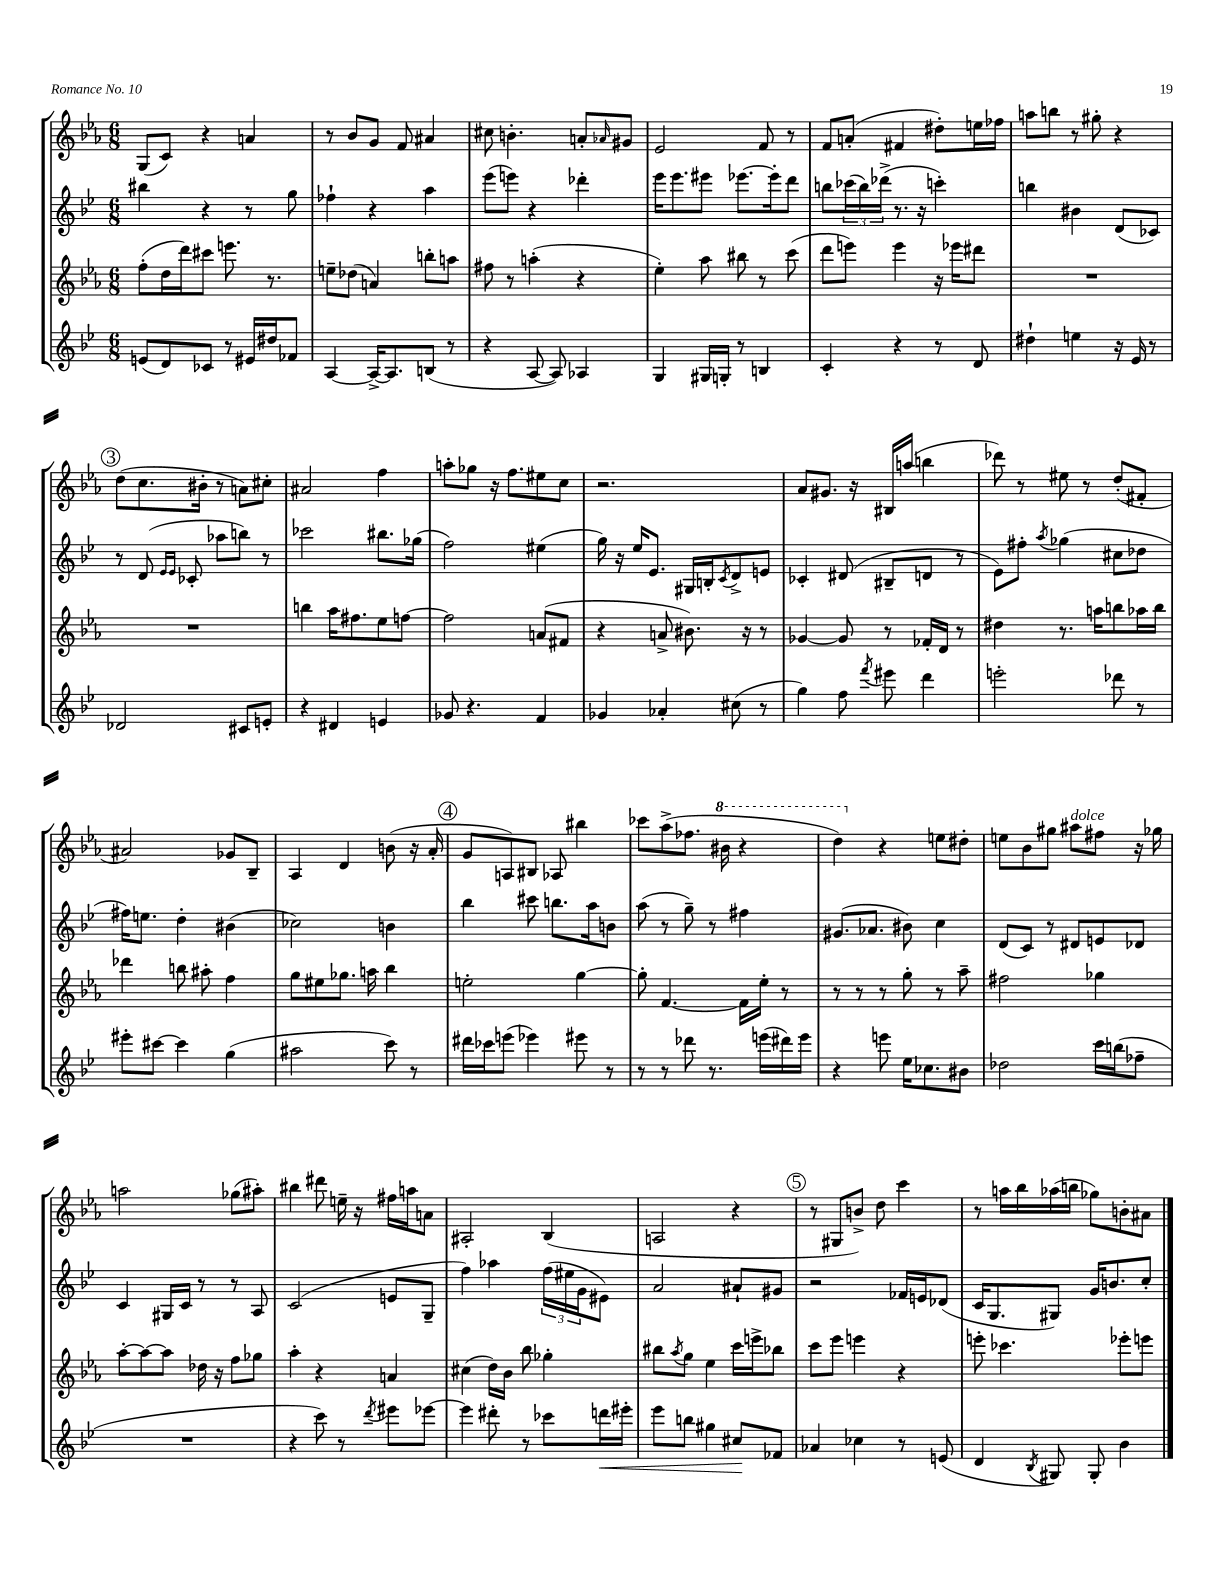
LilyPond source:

<<
\new StaffGroup <<
\new Staff = "s0" {
    \clef treble \key ees \major \numericTimeSignature \time 6/8
    g8( c'8) r4 a'4 |
    r8 bes'8 g'8 f'8 ais'4 |
    cis''8 b'4.-. a'8-. \grace { aes'16 } gis'8 |
    ees'2 f'8 r8 |
    f'8 a'8-.( fis'4 dis''8-.) e''16 fes''16 |
    a''8 b''8 r8 gis''8-. r4 |
    \mark \markup { \circle "3" } d''8( c''8. bis'16-. r8 a'8) cis''8-. |
    ais'2 f''4 |
    a''8-. ges''8 r16 f''8. eis''8 c''8 |
    r2. |
    aes'8 gis'8. r16 bis16 a''16( b''4 |
    des'''8) r8 eis''8 r8 d''8-.( fis'8-. |
    ais'2) ges'8 bes8-- |
    aes4 d'4 b'8( r16 aes'16-. |
    \mark \markup { \circle "4" } g'8 a8) bis8 aes8 bis''4 |
    ces'''8 aes''8->( fes''8. \ottava #1 bis''16 r4 |
    d'''4) \ottava #0 r4 e''8 dis''8-. |
    e''8 bes'8 gis''8 ais''8^\markup { \italic "dolce" } fis''8 r16 ges''16 |
    a''2 ges''8( ais''8-.) |
    bis''4 dis'''8 e''16-- r16 fis''16 a''16 a'8 |
    ais2-. bes4( |
    a2 r4 |
    \mark \markup { \circle "5" } r8 gis8 b'8->) d''8 c'''4 |
    r8 a''16 bes''16 aes''16( b''16 ges''8) b'8-. ais'8 \bar "|." |
}
\new Staff = "s1" {
    \clef treble \key bes \major \numericTimeSignature \time 6/8
    bis''4 r4 r8 g''8 |
    fes''4-! r4 a''4 |
    ees'''8( e'''8) r4 des'''4-. |
    ees'''16 ees'''8. eis'''8 ees'''8.~ ees'''16-. d'''8 |
    b''8 \tuplet 3/2 { ces'''16( b''16) des'''16->( } r8. r16 c'''4-.) |
    b''4 bis'4 d'8( ces'8) |
    \mark \markup { \circle "3" } r8 d'8( \grace { ees'16 ees'16 } ces'8-. aes''8 b''8) r8 |
    ces'''2 bis''8. ges''16( |
    f''2) eis''4( |
    g''16) r16 ees''16 ees'8. gis16 b16-. \acciaccatura { c'8 } d'8-> e'8 |
    ces'4-. dis'8( bis8-- d'8 r8 |
    ees'8) fis''8-. \acciaccatura { a''8 } ges''4( cis''8 des''8 |
    fis''16) e''8. d''4-. bis'4( |
    ces''2) b'4 |
    \mark \markup { \circle "4" } bes''4 cis'''8 b''8. a''16 b'8 |
    a''8( r8 g''8--) r8 fis''4 |
    gis'8.( aes'8. bis'8) c''4 |
    d'8( c'8) r8 dis'8 e'8 des'8 |
    c'4 gis16 c'16 r8 r8 a8 |
    c'2( e'8 g8-- |
    f''4) aes''4 \tuplet 3/2 { f''16( eis''16 g'16 } eis'8) |
    a'2 ais'8-! gis'8 |
    \mark \markup { \circle "5" } r2 fes'16 e'16 des'8( |
    c'16 g8. gis8) g'16 b'8. c''8-. \bar "|." |
}
\new Staff = "s2" {
    \clef treble \key ees \major \numericTimeSignature \time 6/8
    f''8-.( d''16 d'''16) cis'''8 e'''8. r8. |
    e''8-- des''8( a'4) b''8-. a''8 |
    fis''8 r8 a''4-.( r4 |
    ees''4-.) aes''8 bis''8 r8 c'''8( |
    d'''8 e'''8) e'''4 r16 ees'''16 dis'''8 |
    R2. |
    \mark \markup { \circle "3" } R2. |
    b''4 aes''16 fis''8. ees''8 f''8~ |
    f''2 a'8( fis'8 |
    r4 a'8-> bis'8.) r16 r8 |
    ges'4~ ges'8 r8 fes'16-. d'16 r8 |
    dis''4 r8. a''16 b''8 aes''16 b''16 |
    des'''4 b''8 ais''8-. f''4 |
    g''8 eis''8 ges''8. a''16 bes''4 |
    \mark \markup { \circle "4" } e''2-. g''4~ |
    g''8-. f'4.~ f'16 ees''16-. r8 |
    r8 r8 r8 g''8-. r8 aes''8-- |
    fis''2 ges''4 |
    aes''8~-. aes''8~ aes''8 des''16 r16 f''8 ges''8 |
    aes''4-. r4 a'4 |
    cis''4( d''16) bes'16 bes''8 ges''4-. |
    bis''8 \acciaccatura { aes''8 } g''8 ees''4 c'''16 e'''16-> bes''8 |
    \mark \markup { \circle "5" } c'''8 ees'''8 e'''4 r4 |
    e'''8-. ces'''4. ees'''8-. e'''8 \bar "|." |
}
\new Staff = "s3" {
    \clef treble \key bes \major \numericTimeSignature \time 6/8
    e'8( d'8) ces'8 r8 eis'16 dis''16 fes'8 |
    a4~ a16~-> a8. b8( r8 |
    r4 a8~ a8) aes4 |
    g4 gis16 g16-. r8 b4 |
    c'4-. r4 r8 d'8 |
    dis''4-! e''4 r16 ees'16 r8 |
    \mark \markup { \circle "3" } des'2 cis'8 e'8-. |
    r4 dis'4 e'4 |
    ges'8 r4. f'4 |
    ges'4 aes'4-. cis''8( r8 |
    g''4) f''8 \acciaccatura { f'''8 } eis'''8 d'''4 |
    e'''2-. des'''8 r8 |
    eis'''8-. cis'''8~ cis'''4 g''4( |
    ais''2 c'''8) r8 |
    \mark \markup { \circle "4" } dis'''16 ces'''16 e'''8( ees'''4) eis'''8 r8 |
    r8 r8 des'''8 r8. e'''16( dis'''16) e'''16 |
    r4 e'''8 ees''16 ces''8. bis'8 |
    des''2 c'''16 b''16( fes''8-- |
    R2. |
    r4 c'''8) r8 \acciaccatura { d'''8 } eis'''8 ees'''8~ |
    ees'''4 dis'''8-. r8 ces'''8 d'''16\< eis'''16-. |
    ees'''8 b''8 gis''4 cis''8\! fes'8 |
    \mark \markup { \circle "5" } aes'4 ces''4 r8 e'8( |
    d'4 \acciaccatura { bes8 } gis8) gis8-. bes'4 \bar "|." |
}
>>
>>
\layout { \context { \Score \remove "Bar_number_engraver" } }
